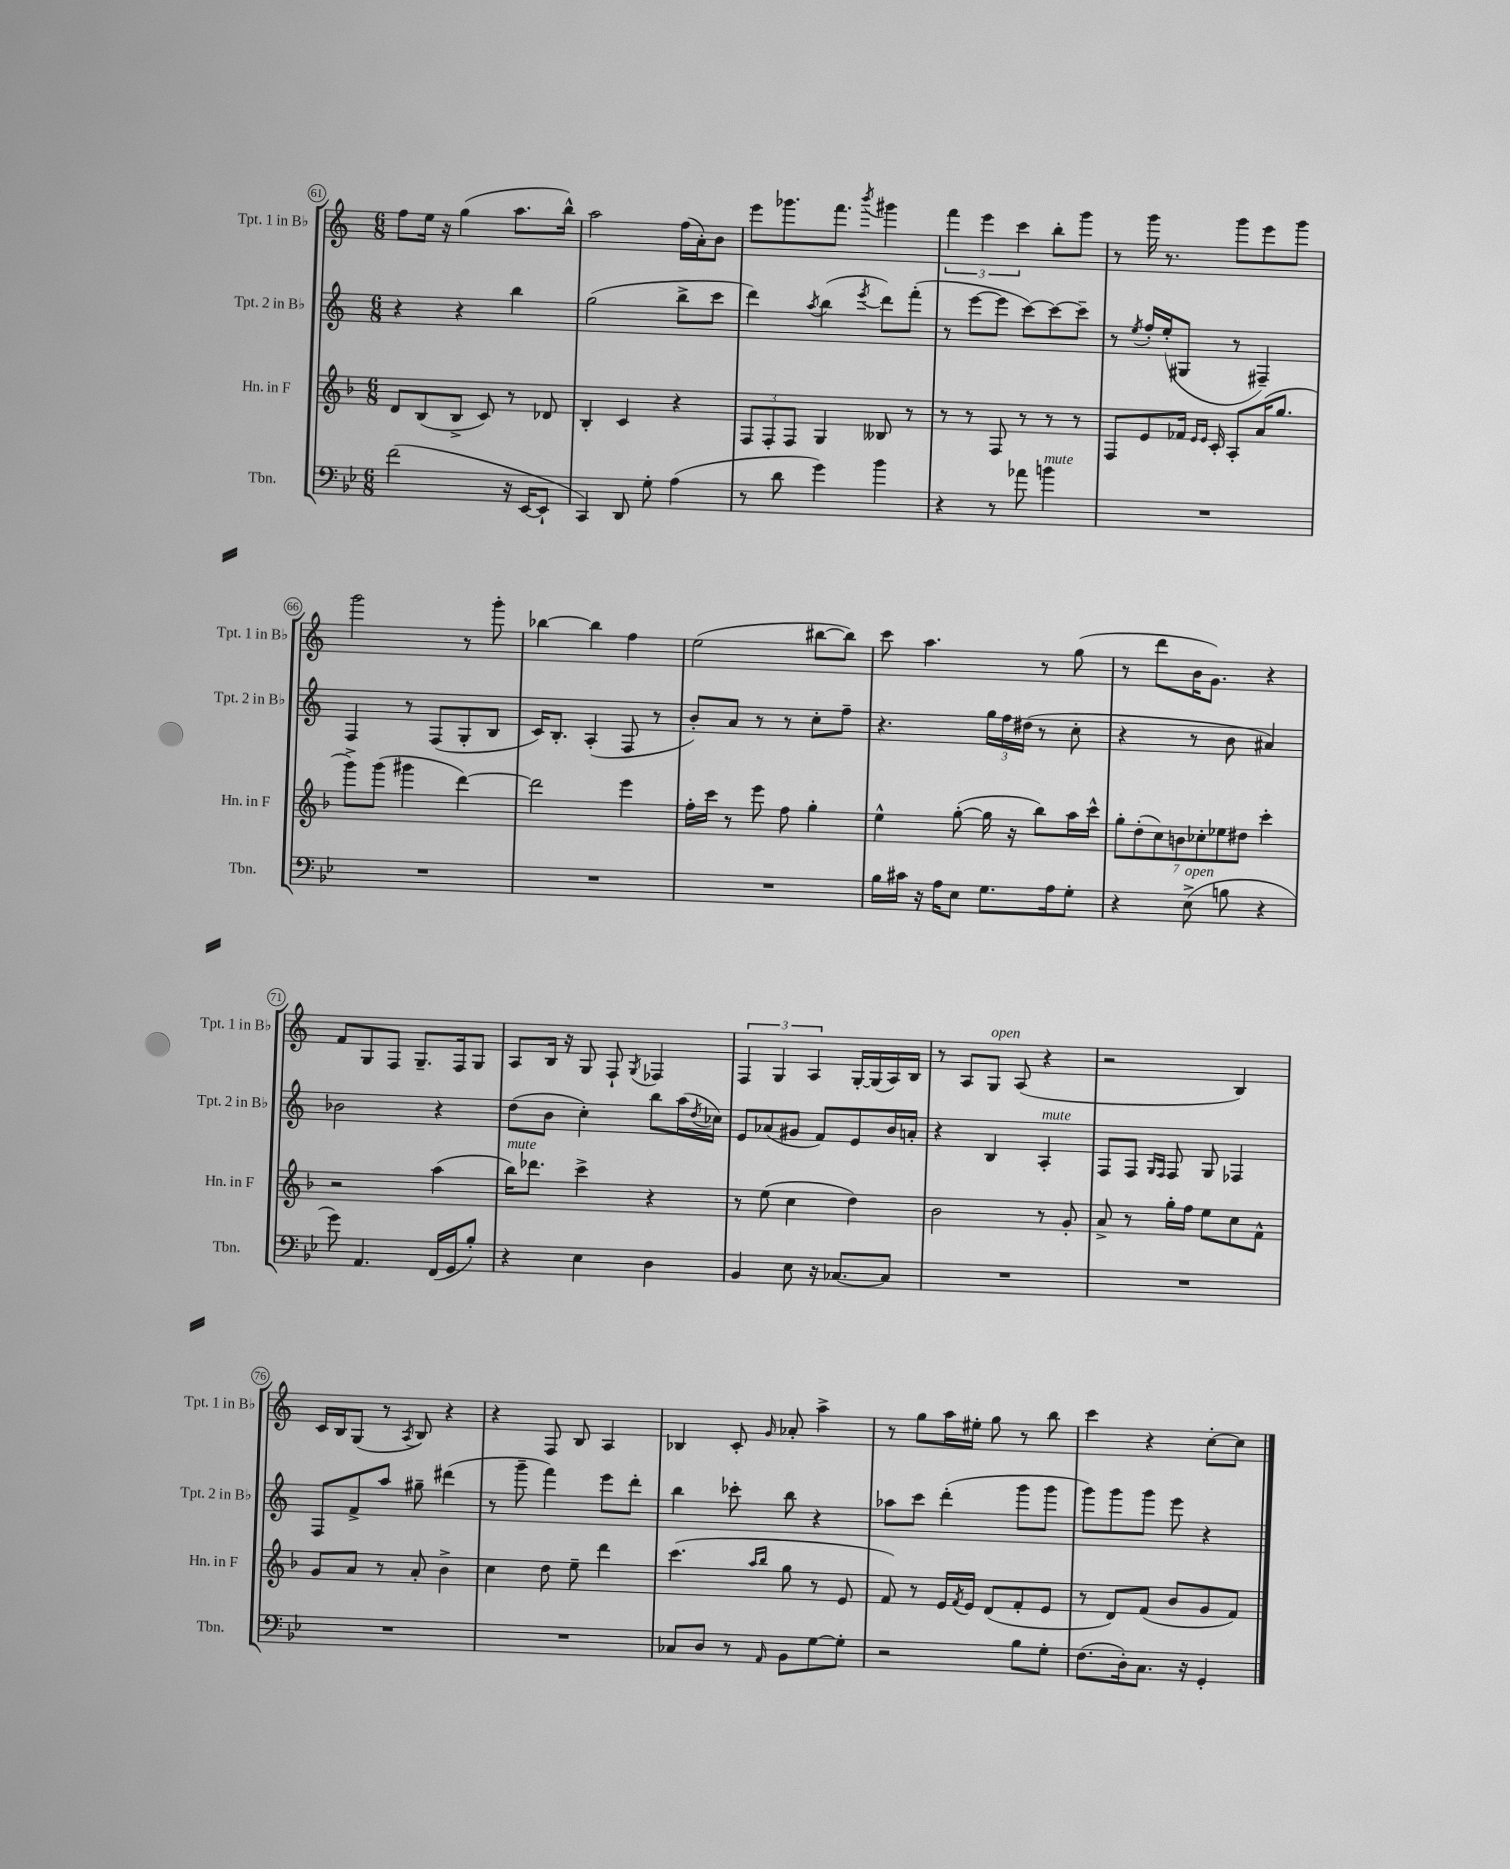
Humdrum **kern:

**kern	**kern	**kern	**kern
*part4	*part3	*part2	*part1
*staff4	*staff3	*staff2	*staff1
*I"Tbn.	*I"Hn. in F	*I"Tpt. 2 in B♭	*I"Tpt. 1 in B♭
*I'Tbn.	*I'Hn. in F	*I'Tpt. 2 in B♭	*I'Tpt. 1 in B♭
*clefF4	*clefG2	*clefG2	*clefG2
*k[b-e-]	*k[b-]	*k[]	*k[]
*M6/8	*M6/8	*M6/8	*M6/8
=61	=61	=61	=61
(2f\	8d/L	4r	8ff\L
.	(8B-/	.	16ee\Jk
.	.	.	16r
.	8B-^/J	4r	(4gg\
.	8c/)	.	.
16r	8r	4bb\	8.aa\L
[16EE-/KL	.	.	.
8EE-`/J]	8d-X/	.	.
.	.	.	16bb^^\Jk)
=62	=62	=62	=62
4CC/)	4B-'/	(2gg\	2aa\
8DD/	4c/	.	.
8G'\	.	.	.
(4A\	4r	8bb^\L	(16ff\LL
.	.	.	16a'\J)
.	.	8ccc\J	8b\J
=63	=63	=63	=63
8r	12F/L	4ddd\)	8eee\L
.	12F'/	.	.
8d\	.	.	8.ggg-X\
.	12F/J	.	.
.	.	8qaa/	.
4g\)	4G/	(4bb\	.
.	.	.	8.fff\J
.	.	8qeee/	8qbbb/
4b-\	8B--X/	8ddd\L)	4ggg#X\
.	8r	(8fff'\J	.
=64	=64	=64	=64
4r	8r	8r	6fff\
.	8r	[8eee\L	.
.	.	.	6eee\
8r	8F/	8eee\J]	.
.	.	.	6ccc\
8a-X\	8r	[8ccc\L)	.
!LO:TX:a:i:t=mute	!	!	!
4bn\	8r	8ccc\_	8bb'\L
.	8r	8ccc~\J]	8ggg\J
=65	=65	=65	=65
2.r	8F/L	8r	8r
.	.	8qee/	.
.	8e/	16ff'/LL	16ggg\
.	.	(16ee'/J	8.r
.	16f-X/Jk	8G#X/J	.
.	16qqe/LL	.	.
.	16qqe/JJ	.	.
.	16c'/	.	.
.	8A'/L	8r	8ggg\L
.	(16a/K	4F#X~/)	8eee\
.	8.gg/J	.	.
.	.	.	8ggg\J
!!LO:LB:g=z
=66	=66	=66	=66
2.r	8ggg^\L)	4F/	2ggg\
.	(8ggg\J	.	.
.	4ggg#X\	8r	.
.	.	(8F/L	.
.	[4ddd\)	8G'/	8r
.	.	8B/J	8ggg'\
=67	=67	=67	=67
2.r	2ddd\]	16c/KL)	[4bb-X\
.	.	8.B'/J	.
.	.	(4A'/	4bb-\]
.	4eee\	8F/	4ff\
.	.	8r	.
=68	=68	=68	=68
2.r	16ff'\LL	8b'/L)	(2ee\
.	16ccc\JJ	.	.
.	8r	8a/J	.
.	8eee\	8r	.
.	8ff\	8r	.
.	4gg'\	8cc'\L	[8bb#X\L
.	.	8ff~\J	8bb#\J])
=69	=69	=69	=69
16B-\LL	4ee^^\	4.r	8ccc\
16c#X\JJ	.	.	.
16r	.	.	4.aa\
16A\KL	.	.	.
8E-\J	([8gg'\	.	.
8.G\L	16gg\]	24gg\LL	.
.	.	24ff\	.
.	16r	.	.
.	.	(24dd#X\JJ	.
.	8bb-\L)	8r	8r
16A\k	.	.	.
8G'\J	16aa\L	8cc'\	(8gg\
.	16ccc^^\JJ	.	.
=70	=70	=70	=70
4r	14gg'\L	4r	8r
.	(14dd'\	.	.
.	.	.	8ddd\L
.	14cc\)	.	.
.	14bn\	.	.
!LO:TX:a:i:t=open	!	!	!
(8E-^\	.	8r	16b\K
.	14cc-X'\	.	.
.	.	.	8.g\J)
.	14ee-X\	.	.
8Bn\	.	8b\	.
.	14dd#X\J	.	.
4r	4ccc'\	4a#X/)	4r
!!LO:LB:g=z
=71	=71	=71	=71
8g\)	2r	2b-X\	8f/L
4.AA/	.	.	8G/
.	.	.	8F/J
.	.	.	8.G~/L
(16FF/LL	(4aa\	4r	.
16GG/J	.	.	16F/k
8B-'/J)	.	.	8G/J
=72	=72	=72	=72
!	!LO:TX:a:i:t=mute	!	!
4r	16bb-\KL)	(8dd\L	8A/L
.	8.ddd-X\J	.	.
.	.	8b\J	16B/Jk
.	.	.	16r
4E-\	4ccc^\	4cc'\)	8G/
.	.	.	8F`/
.	.	.	8qG/
4D\	4r	8bb\L	4F-X/
.	.	(16aa\L	.
.	.	8qdd/	.
.	.	16cc-X\JJ)	.
=73	=73	=73	=73
4BB-/	8r	8e/L	6F/
.	(8ee\	(8a-X/	.
.	.	.	6G/
8E-\	4cc\	8g#X/J	.
.	.	.	6A/
16r	.	8f/L)	.
[8.C-X/L	.	.	.
.	4dd\)	8e/	[16G'/LL
.	.	.	(16G/]
8C-/J]	.	16b/L	16A/)
.	.	16an'/JJ	16B/JJ
=74	=74	=74	=74
2.r	2b-\	4r	8r
.	.	.	8A/L
!	!	!	!LO:TX:a:i:t=open
.	.	4B/	8G/J
.	.	.	(8A/
!	!	!LO:TX:a:i:t=mute	!
.	8r	4A'/	4r
.	8g'/	.	.
=75	=75	=75	=75
2.r	8a^/	8F/L	2r
.	8r	8F/J	.
.	.	16qqG/LL	.
.	.	16qqF/JJ	.
.	16gg'\LL	8F/	.
.	16ff\JJ	.	.
.	8ee\L	8G/	.
.	8cc\	4F-X/	4B/)
.	8f^^\J	.	.
!!LO:LB:g=z
=76	=76	=76	=76
2.r	8g/L	8F/L	16c/LL
.	.	.	16B/J
.	8a/J	8f^/	(8G/J
.	8r	8aa/J	8r
.	.	.	8qA/
.	8a'/	8gg#X~\	8B/)
.	4b-^\	(4ddd#X\	4r
=77	=77	=77	=77
2.r	4cc\	8r	4r
.	.	8ggg~\	.
.	8dd\	4fff\)	8F/
.	8ee~\	.	8B/
.	4ddd\	8eee\L	4A/
.	.	8ddd'\J	.
=78	=78	=78	=78
8C-X/L	(4.ccc\	4bb\	4B-X/
8D/J	.	.	.
8r	.	8ccc-X'\	8c'/
.	16qqaa/LL	.	.
16qqAA/	16qqbb-/JJ	.	16qqg/
8BB-\L	8gg\	8bb\	8a-X'/
[8G\	8r	4r	4aa^\
8G'\J]	8e/	.	.
=79	=79	=79	=79
2r	8f/)	8aa-X\L	8r
.	8r	8ccc\J	8gg\L
.	16e/LL	(4ddd'\	16aa\L
.	8qf/	.	.
.	16e/JJ	.	16ee#X'\JJ
.	(8d/L	.	8gg\
8B-\L	8f'/	8ggg\L	8r
8G'\J	8e/J	8ggg\J	8bb\
=80	=80	=80	=80
(8.F\L	8r	8ggg\L)	4ccc\
.	8d/L)	8ggg\	.
16D'\k)	.	.	.
8.C\J	(8f/J	8ggg\J	4r
.	8b-/L	8eee\	.
16r	.	.	.
4GG'/	8g/	4r	[8cc'\L
.	8f/J)	.	8cc\J]
==	==	==	==
*-	*-	*-	*-
